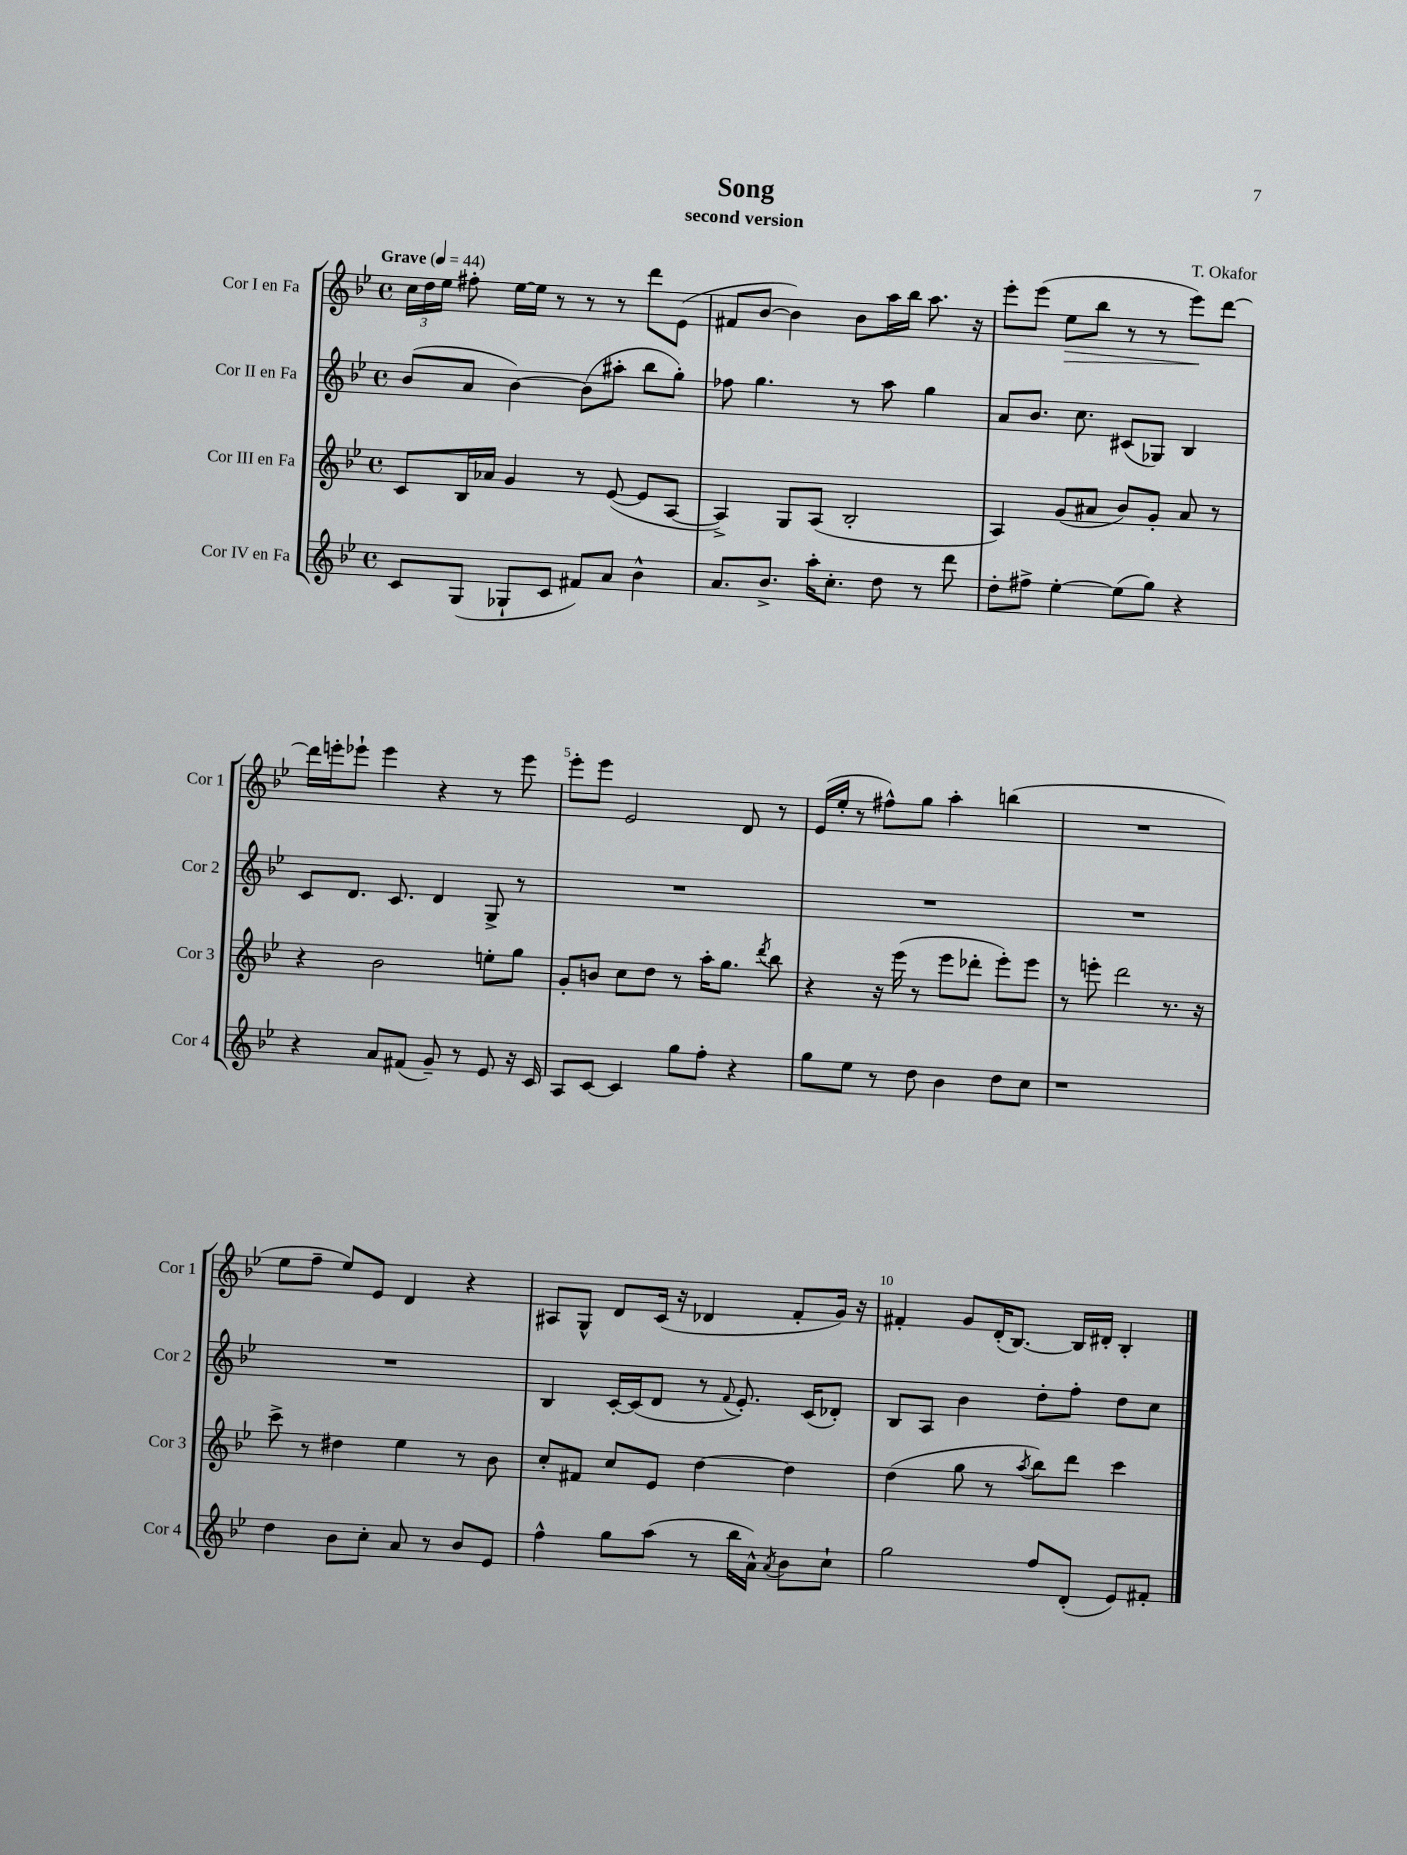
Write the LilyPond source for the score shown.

\header { title = "Song" composer = "T. Okafor" subtitle = "second version" }
<<
\new StaffGroup <<
\new Staff = "s0" \with { instrumentName = "Cor I en Fa" shortInstrumentName = "Cor 1" } {
    \clef treble \key bes \major \defaultTimeSignature \time 4/4 \tempo "Grave" 4 = 44
    \autoBeamOff \tuplet 3/2 { c''16[ d''16 ees''16] } fis''8-. ees''16[~ ees''16] r8 r8 r8 d'''8[ ees'8]( |
    fis'8[ bes'8]~ bes'4) bes'8[ a''16 bes''16] a''8. r16 |
    ees'''8[-. ees'''8]( ees''8[\> bes''8] r8 r8 ees'''8[\!) d'''8]~ |
    d'''16[ e'''16-. ees'''8]-! ees'''4 r4 r8 ees'''8 |
    ees'''8[-. ees'''8] ees'2 d'8 r8 |
    ees'16[( ees''16]-. r8 fis''8[-^) g''8] a''4-. b''4( |
    R1 |
    ees''8[ f''8]-- ees''8[) ees'8] d'4 r4 |
    ais8[ g8]-^ d'8[ c'16]( r16 des'4 f'8[-. g'16]) r16 |
    fis'4-. g'8[ d'16-.( bes8.]~) bes16[ dis'16]-. bes4-. \bar "|." |
}
\new Staff = "s1" \with { instrumentName = "Cor II en Fa" shortInstrumentName = "Cor 2" } {
    \clef treble \key bes \major \defaultTimeSignature \time 4/4
    \autoBeamOff bes'8[( a'8] bes'4~) bes'8[( ais''8]-. bes''8[ g''8]-.) |
    fes''8 g''4. r8 a''8 g''4 |
    a'8[ bes'8.] c''8. cis'8[( ges8]) bes4 |
    c'8[ d'8.] c'8. d'4 g8-> r8 |
    R1 |
    R1 |
    R1 |
    R1 |
    bes4 c'16[~-. c'16( d'8] r8 \appoggiatura { f'8 } ees'8.-.) c'16[( des'8]-.) |
    bes8[ a8] bes'4 d''8[-. f''8]-. d''8[ c''8] \bar "|." |
}
\new Staff = "s2" \with { instrumentName = "Cor III en Fa" shortInstrumentName = "Cor 3" } {
    \clef treble \key bes \major \defaultTimeSignature \time 4/4
    \autoBeamOff c'8[ bes16 aes'16] g'4 r8 ees'8~( ees'8[ a8]~ |
    a4->) g8[ a8]( bes2-. |
    a4) g'8[( ais'8] bes'8[) g'8]-. ais'8 r8 |
    r4 bes'2 e''8[-. g''8] |
    g'8[-. b'8] c''8[ d''8] r8 a''16[-. g''8.] \acciaccatura { d'''8 } bes''8 |
    r4 r16 ees'''16( r8 ees'''8[ des'''8]-. ees'''8[-.) ees'''8] |
    r8 e'''8-. d'''2 r8. r16 |
    c'''8-> r8 dis''4 ees''4 r8 bes'8 |
    c''8[-. fis'8] c''8[ ees'8] d''4~ d''4 |
    d''4( g''8 r8 \acciaccatura { a''8 } bes''8[) d'''8] c'''4 \bar "|." |
}
\new Staff = "s3" \with { instrumentName = "Cor IV en Fa" shortInstrumentName = "Cor 4" } {
    \clef treble \key bes \major \defaultTimeSignature \time 4/4
    \autoBeamOff c'8[ g8]( ges8[-! c'8] fis'8[) a'8] bes'4-^ |
    a'8.[ bes'8.]-> a''16[-. c''8.]-. d''8 r8 d'''8 |
    d''8[-. fis''8]-> ees''4~-. ees''8[( g''8]) r4 |
    r4 a'8[ fis'8]( g'8--) r8 ees'8 r16 c'16 |
    a8[ c'8]~ c'4 g''8[ f''8]-. r4 |
    g''8[ ees''8] r8 d''8 bes'4 d''8[ c''8] |
    r1 |
    d''4 bes'8[ c''8]-. a'8 r8 bes'8[ ees'8] |
    f''4-^ g''8[ a''8]( r8 bes''16[ a'16]-^) \acciaccatura { a'8 } bes'8[ c''8]-! |
    g''2 f''8[ d'8]-.( ees'8[) fis'8]-. \bar "|." |
}
>>
>>
\layout { \context { \Score \override BarNumber.break-visibility = ##(#f #t #t) barNumberVisibility = #(every-nth-bar-number-visible 5) } }
